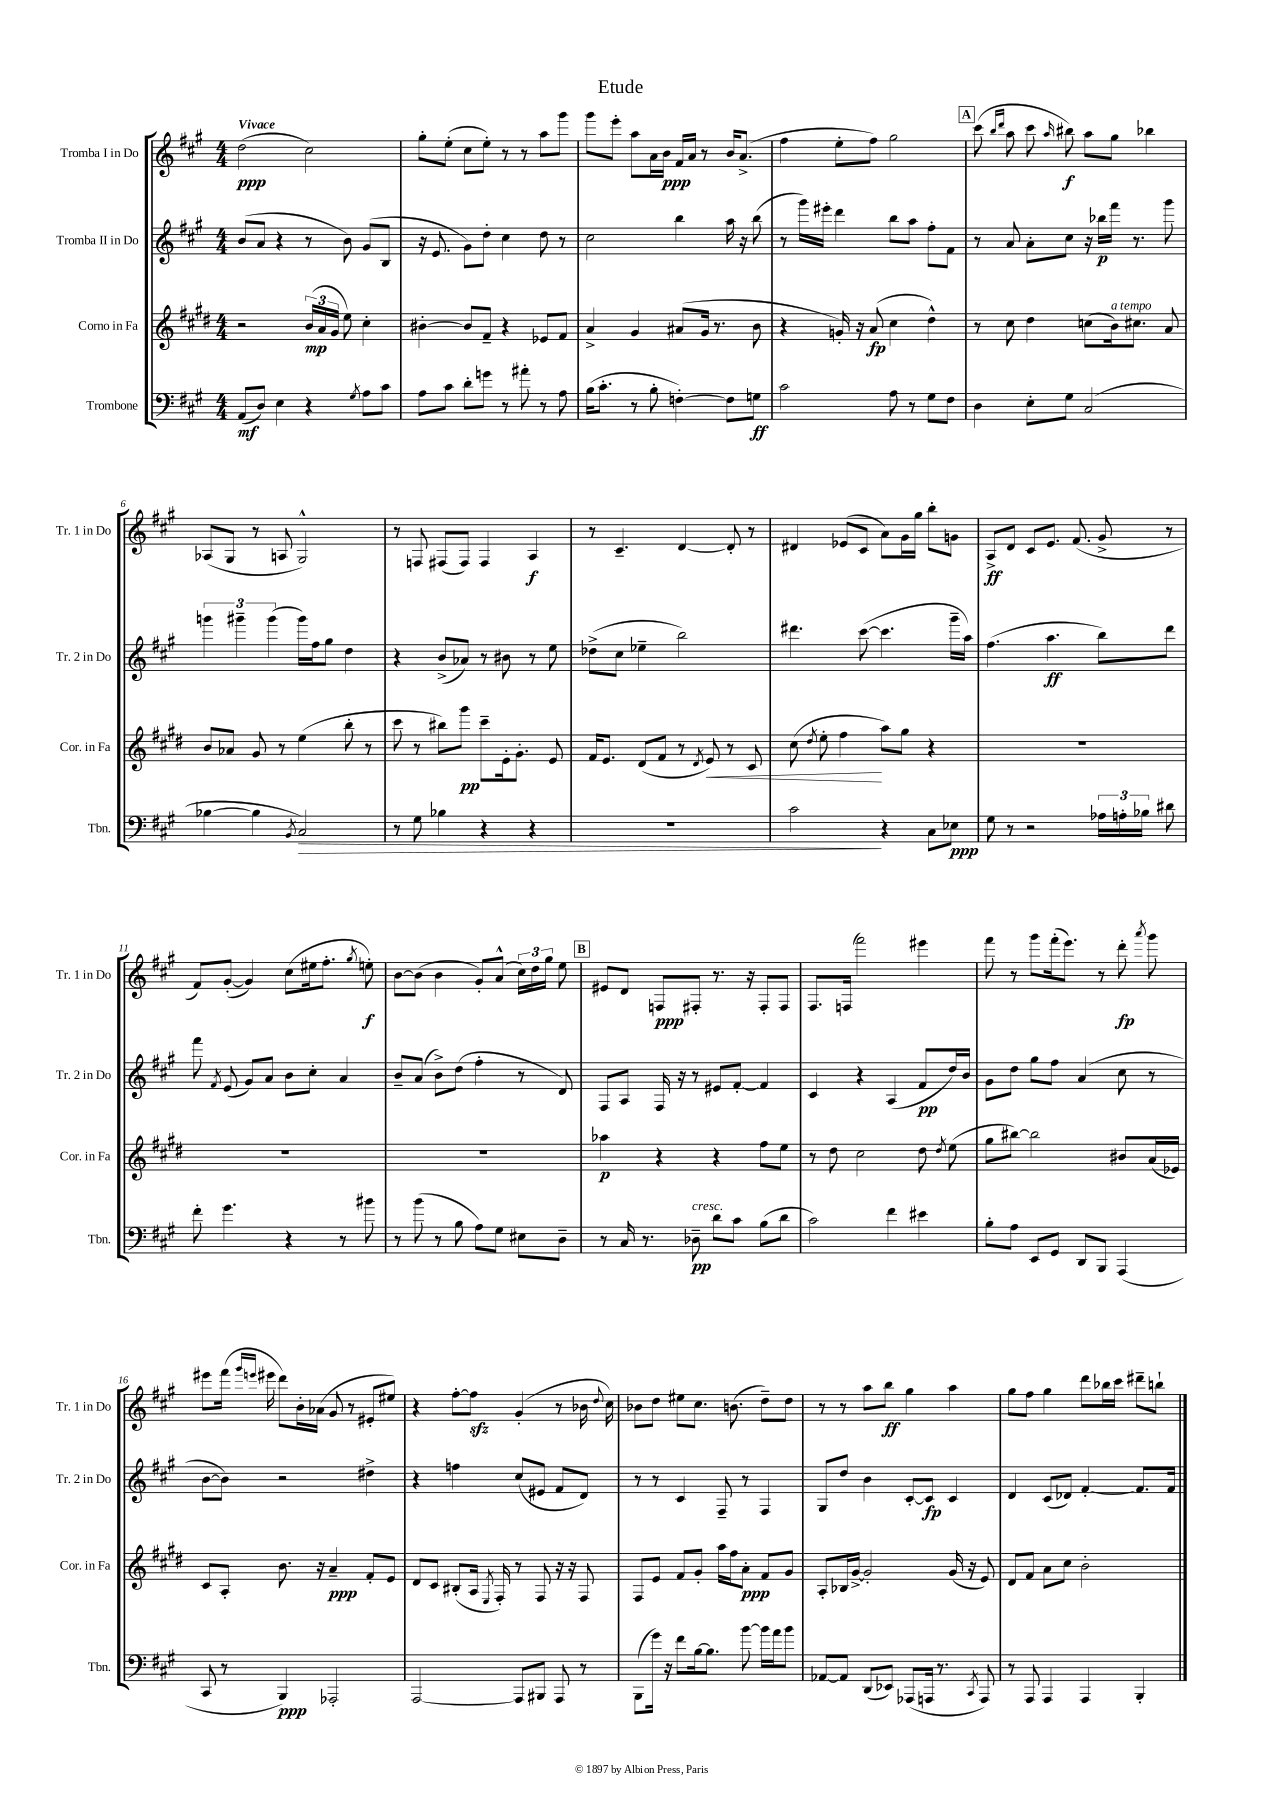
\header { title = "Etude" }
<<
\new StaffGroup <<
\new Staff = "s0" \with { instrumentName = "Tromba I in Do" shortInstrumentName = "Tr. 1 in Do" } {
    \clef treble \key a \major \numericTimeSignature \time 4/4 \tempo "Vivace"
    \autoBeamOff d''2\ppp( cis''2) |
    gis''8[-. e''8]-.( cis''8[ e''8]-.) r8 r8 a''8[ gis'''8] |
    gis'''8[ e'''8]-. a''8[ a'16 b'16]\ppp fis'16[ a'16] r8 b'16[ a'8.]->( |
    fis''4 e''8[-. fis''8]) gis''2 |
    \mark \markup { \box "A" } cis'''8( \grace { b''16[ d'''16] } a''8 cis'''8 \grace { a''16 } bis''8\f) a''8[ gis''8] bes''4 |
    aes8[( gis8] r8 a8 gis2-^) |
    r8 f8 fis8[( fis8]) fis4 a4\f |
    r8 cis'4.-- d'4~ d'8-. r8 |
    dis'4 ees'8[( cis'8] a'8[) gis'16 gis''16] b''8[-. g'8] |
    a8[->\ff d'8] cis'8[ e'8.] fis'8.( gis'8-> r8 |
    fis'8[) gis'8]~-.( gis'4) cis''8[( eis''16 fis''8.]-. \acciaccatura { gis''8 } e''8-.\f) |
    b'8[~ b'8]( b'4 gis'8[-.) a'8]-^( \tuplet 3/2 { cis''16[) d''16 gis''16] } e''8 |
    \mark \markup { \box "B" } eis'8[ d'8] f8[\ppp fis8]-. r8. r16 fis8[-. fis8] |
    fis8.[ f16]( fis'''2) eis'''4 |
    fis'''8 r8 gis'''8[ fis'''16-.( e'''8.]) r8 d'''8-.\fp \acciaccatura { a'''8 } gis'''8 |
    eis'''8[ fis'''16]( \grace { gis'''16[ e'''16] } eis'''16 d'''8[) b'16-. aes'16]( gis'8 r8 eis'8[-. eis''8]) |
    r4 fis''8[~-. fis''8]\sfz gis'4-.( r8 bes'16 \appoggiatura { d''8 } cis''16) |
    bes'8[ d''8] eis''8[ cis''8.] b'8.( d''8[--) d''8] |
    r8 r8 a''8[ b''8]\ff gis''4 a''4 |
    gis''8[ fis''8] gis''4 d'''8[ bes''16 cis'''16] dis'''8[-- b''8]-! \bar "|." |
}
\new Staff = "s1" \with { instrumentName = "Tromba II in Do" shortInstrumentName = "Tr. 2 in Do" } {
    \clef treble \key a \major \numericTimeSignature \time 4/4
    \autoBeamOff b'8[( a'8] r4 r8 b'8) gis'8[( b8] |
    r16 e'8. gis'8[) d''8]-. cis''4 d''8 r8 |
    cis''2 b''4 a''16 r16 b''8( |
    r8 gis'''16[) eis'''16]-. d'''4 b''8[ a''8] fis''8[-. fis'8] |
    \mark \markup { \box "A" } r8 a'8 a'8[-. cis''8] r16 bes''16[\p fis'''16] r8. gis'''8 |
    \tuplet 3/2 { g'''4 gis'''4-- gis'''4( } gis'''16[) fis''16 gis''8] d''4 |
    r4 b'8[->( aes'8]) r8 bis'8 r8 e''8 |
    des''8[->( cis''8] ees''4-- b''2) |
    dis'''4. cis'''8~( cis'''4. gis'''16[-- a''16]) |
    fis''4.( a''4.\ff b''8[) d'''8] |
    fis'''8 \acciaccatura { fis'8 } e'8( gis'8[) a'8] b'8[ cis''8]-. a'4 |
    b'8[-- a'8]( b'8[->) d''8]( fis''4-. r8 d'8) |
    \mark \markup { \box "B" } fis8[ a8] fis16 r16 r8 eis'8[ fis'8]~-. fis'4 |
    cis'4 r4 a4( fis'8[\pp d''16) b'16] |
    gis'8[ d''8] gis''8[ fis''8] a'4( cis''8 r8 |
    b'8[~ b'8]) r2 dis''4-> |
    r4 f''4 cis''8[( eis'8] fis'8[ d'8]) |
    r8 r8 cis'4 fis8-- r8 fis4 |
    gis8[ d''8] b'4 cis'8[~-. cis'8]\fp cis'4 |
    d'4 cis'8[( des'8]) fis'4~-. fis'8.[ fis'16] \bar "|." |
}
\new Staff = "s2" \with { instrumentName = "Corno in Fa" shortInstrumentName = "Cor. in Fa" } {
    \clef treble \key e \major \numericTimeSignature \time 4/4
    \autoBeamOff r2 \tuplet 3/2 { b'16[\mp( a'16 gis'16] } e''8) cis''4-. |
    bis'4~-. bis'8[ fis'8]-- r4 ees'8[ fis'8] |
    a'4-> gis'4 ais'8[( gis'16] r8. b'8 |
    r4 g'16-.) r16 a'8\fp( cis''4 dis''4-^) |
    \mark \markup { \box "A" } r8 cis''8 dis''4 c''8[( b'16^\markup { \italic "a tempo" }) cis''8.] a'8 |
    b'8[ aes'8] gis'8 r8 e''4( b''8-. r8 |
    cis'''8 r8 bis''8[) gis'''8]\pp cis'''8[-- e'16-. gis'8.]-. e'8 |
    fis'16[ e'8.] dis'8[( fis'8] r8 \acciaccatura { dis'8 } e'8\<) r8 cis'8 |
    cis''8( \acciaccatura { dis''8 } e''8-. fis''4\! a''8[) gis''8] r4 |
    R1 |
    R1 |
    R1 |
    \mark \markup { \box "B" } aes''4\p r4 r4 fis''8[ e''8] |
    r8 dis''8 cis''2 dis''8 \acciaccatura { dis''8 } e''8( |
    gis''8[ bis''8]~) bis''2 bis'8[ a'16( ees'16]) |
    cis'8[ a8]-. b'8. r16 a'4--\ppp fis'8[-. e'8] |
    dis'8[ cis'8] bis8[-.( a16] \acciaccatura { e8 } fis16-.) r8 fis8 r16 r16 fis8 |
    fis8[ e'8] fis'8[ gis'8]-. a''16[ fis''16 a'8]-.\ppp fis'8[ gis'8] |
    a8[-. bes16 gis'16]~-> gis'2-. gis'16( r16 e'8) |
    dis'8[ fis'8] a'8[ cis''8] b'2-. \bar "|." |
}
\new Staff = "s3" \with { instrumentName = "Trombone" shortInstrumentName = "Tbn." } {
    \clef bass \key a \major \numericTimeSignature \time 4/4
    \autoBeamOff a,8[\mf( d8]) e4 r4 \acciaccatura { gis8 } a8[ cis'8] |
    a8[ cis'8] d'8[-. g'8] r8 ais'8-. r8 a8 |
    b16[( cis'8.]-. r8 b8-. f4~-.) f8[ g8]\ff |
    cis'2 a8 r8 gis8[ fis8] |
    \mark \markup { \box "A" } d4 e8[-. gis8] cis2( |
    bes4~ bes4 \acciaccatura { b,8 } cis2\>) |
    r8 gis8 bes4 r4 r4 |
    R1 |
    cis'2\! r4 cis8[ ees8]\ppp |
    gis8 r8 r2 \tuplet 3/2 { aes16[ a16-. bes16] } dis'8 |
    fis'8-. gis'4. r4 r8 bis'8 |
    r8 b'8( r8 b8 a8[) gis8] eis8[ d8]-- |
    \mark \markup { \box "B" } r8 cis16 r8. des8--\pp^\markup { \italic "cresc." } d'8[ cis'8] b8[( d'8] |
    cis'2) fis'4 eis'4 |
    b8[-. a8] e,8[ gis,8] d,8[ b,,8] a,,4( |
    cis,8 r8 b,,4\ppp) aes,,2-. |
    a,,2~ a,,8[ bis,,8] a,,8 r8 |
    b,,8[( gis'16]) r16 fis'8[ b16~ b8.] b'8~ b'16[ a'16 b'8] |
    aes,8[~ aes,8] d,8[( ees,8]) aes,,8[( a,,16] r8. \acciaccatura { cis,8 } a,,8) |
    r8 a,,8 a,,4 a,,4 b,,4-. \bar "|." |
}
>>
>>
